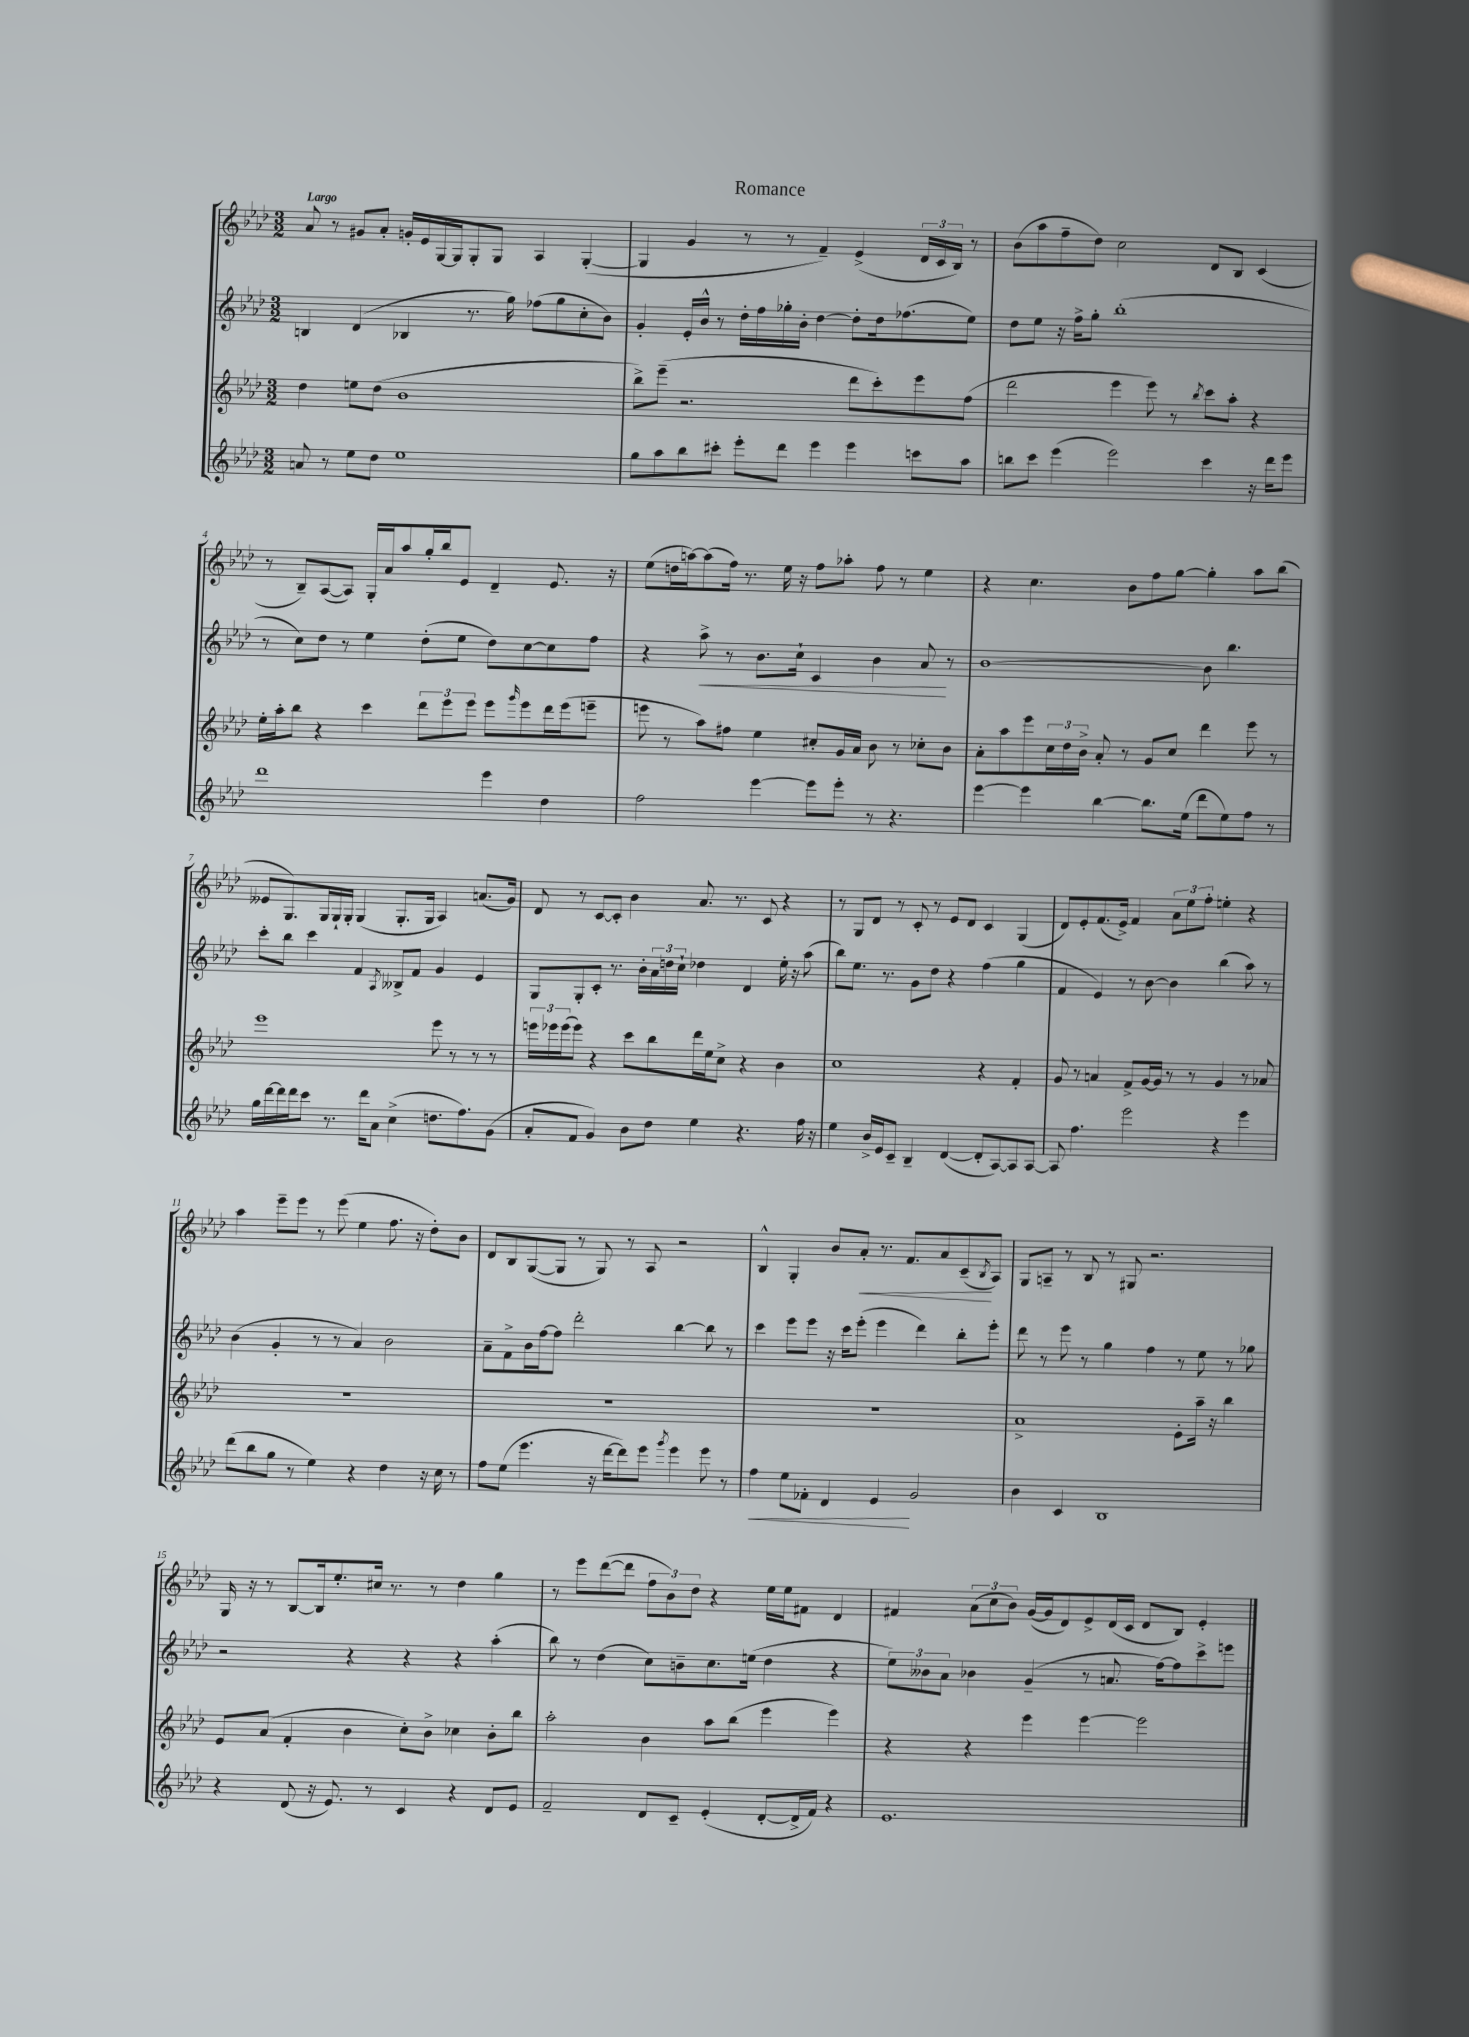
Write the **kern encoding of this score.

**kern	**kern	**kern	**kern
*staff4	*staff3	*staff2	*staff1
*clefG2	*clefG2	*clefG2	*clefG2
*k[b-e-a-d-]	*k[b-e-a-d-]	*k[b-e-a-d-]	*k[b-e-a-d-]
*M3/2	*M3/2	*M3/2	*M3/2
8a	4dd-	4B	8a-
8r	.	.	8r
8ee-	8ee	(4d-	8g#
8dd-	(8dd-	.	8a-'
1ee-	1b-	4B-	16g'
.	.	.	16e-
.	.	.	[16G
.	.	.	16G]
.	.	8.r	8G'
.	.	.	8G
.	.	16gg)	.
.	.	(8ff-	4A-
.	.	8gg	.
.	.	8cc'	([4G'
.	.	8b-)	.
=	=	=	=
8gg	8bb-^)	4g'	4G]
8aa-	(8eee-~	.	.
8bb-	2.r	16e-'	4g
.	.	16b-^^	.
8ccc#'	.	8r	.
8eee-'	.	16dd-'	8r
.	.	16ff	.
8ddd-	.	16gg-'	8r
.	.	16b-'	.
4eee-	.	[4dd-	4f~)
4eee-	8ddd-	8dd-']	(4e-^
.	8ccc')	16dd-	.
.	.	(8.ff-	.
8ccc	8eee-	.	24d-
.	.	.	24c
.	.	.	24B-)
8aa-	(8ff	8ee-)	8r
=	=	=	=
8bb	2ddd-	8dd-	(8b-
8ccc	.	8ee-	8aa-
(4eee-	.	16r	8ff~
.	.	16ff^	.
.	.	8gg'	8dd-)
2eee-)	4eee-	(1bb-'	2cc
.	8eee-)	.	.
.	8r	.	.
.	8qbb-	.	.
4ccc	8ccc	.	8d-
.	8aa-'	.	8B-
16r	4r	.	(4c
16ddd-	.	.	.
8eee-	.	.	.
=	=	=	=
1ddd-	16ee-'	8r	8r
.	16aa-'	.	.
.	8bb-	8cc)	8B-~)
.	4r	8dd-	([8A-
.	.	8r	8A-])
.	4ccc	4ee-	16G'
.	.	.	16a-
.	.	.	8aa-
.	12ddd-	(8dd-'	16gg'
.	.	.	16bb-
.	12eee-	.	.
.	.	8ee-	8e-
.	12eee-	.	.
4eee-	8eee-	8dd-)	4d-~
.	16qqggg	.	.
.	8eee-	[8cc	.
4dd-	16ddd-	8cc]	8.e-
.	(16eee-	.	.
.	8eee~	8ff	.
.	.	.	16r
=	=	=	=
2ff	8eee	4r	(8ee-
.	8r	.	16dd
.	.	.	[16aa)
.	8aa-)	8aa-^	(8aa]
.	8ff#	8r	16ff)
.	.	.	8.r
[4eee-	4ee-	8.b-	.
.	.	.	16ee-
.	.	16cc`	16r
8eee-]	8cc#'	4c	8ff
8eee-'	16g	.	8aa-'
.	16a-	.	.
8r	8b-	4b-	8ff
4.r	8r	.	8r
.	8cc-'	8a-	4ee-
.	8b-	8r	.
=	=	=	=
[4eee-	8a-'	[1b-	4r
.	8aa-	.	.
4eee-]	8eee-	.	4.cc
.	24cc	.	.
.	24dd-	.	.
.	24b-^	.	.
[4bb-	8a-'	.	.
.	8r	.	8b-
8.bb-]	8g	.	8ff
.	8cc	.	[8gg
(16ee-	.	.	.
8ddd-	4ddd-	8b-]	4gg']
8ee-)	.	4.bb-	.
8ff	8eee-	.	8aa-
8r	8r	.	(8bb-
=	=	=	=
16gg	1eee-	8ccc'	8e--
[16ddd-	.	.	.
16ddd-]	.	8bb-	8.G)
16ddd-	.	.	.
8ccc	.	4ccc	.
.	.	.	16G
8.r	.	.	16G`
.	.	.	16G'
.	.	4f	(4G
16ddd-	.	.	.
8a-	.	.	.
.	.	8qA-	.
(4cc^	.	8B--^	8.G'
.	.	8f	.
.	.	.	16G
8.dd	8eee-	4g	4A-)
.	8r	.	.
8.ff)	.	.	.
.	8r	4e-	(8.a
(8g	8r	.	.
.	.	.	16g)
=	=	=	=
8a-'	24eee	8G	8d-
.	24eee-	.	.
.	(24eee-	.	.
8f	8eee-)	8G'	8r
4g)	4r	8c'	[8c
.	.	8.r	8c']
8b-	8ccc	.	4b-
.	.	16b-'	.
8dd-	8bb-	24a-	.
.	.	24dd	.
.	.	24cc`	.
4ee-	16ddd-	4dd-	8.a-
.	16ee-	.	.
.	8cc^	.	.
.	.	.	8.r
4.r	4r	4d-	.
.	.	.	8c
.	4b-	16ee-'	4r
.	.	16r	.
16ff	.	(8aa-	.
16r	.	.	.
=	=	=	=
4ee-	1cc	8bb-)	8r
.	.	8.ee-	8G
16b-^	.	.	8d-
16e-	.	8.r	.
8c~	.	.	8r
4B-~	.	8g	8c'
.	.	8dd-	8r
([4d-	.	4r	8e-
.	.	.	8d-
8d-']	4r	(4ff	4c
[8A-)	.	.	.
8A-]	4f'	4gg	(4G
[8A-	.	.	.
=	=	=	=
8A-]	8g	4f	8d-)
4.ff	8r	.	8e-'
.	4a	4e-)	(8.f
.	.	.	16e-^)
2eee-	8f^	8r	4f
.	[16g	[8b-	.
.	16g]	.	.
.	8r	4b-]	12a-
.	.	.	12ee-
.	8r	.	.
.	.	.	12ff'
4r	4g	(4bb-	4ee'
4eee-	8r	8aa-)	4r
.	8a-	8r	.
=	=	=	=
(8ddd-	1.r	(4b-	4aa-
8bb-	.	.	.
8gg	.	4g'	8eee-~
8r	.	.	8eee-
4ee-)	.	8r	8r
.	.	8r	(8eee-
4r	.	4a-)	4ee-
4dd-	.	2b-	8.ff
.	.	.	16r
16r	.	.	8dd-')
16cc	.	.	.
8r	.	.	8b-
=	=	=	=
8ff	1.r	8a-~	8d-
(8ee-	.	8f^	8B-
4.eee-	.	16b-	([8G
.	.	[16ff	.
.	.	8ff]	8G]
.	.	2ddd-'	8r
16r	.	.	8G)
[16ddd-	.	.	.
8ddd-])	.	.	8r
8eee-	.	.	8A-
8qggg	.	.	.
4eee-	.	[4bb-	2r
8eee-	.	8bb-]	.
8r	.	8r	.
=	=	=	=
4ff	1.r	4ccc	4B-^^
8ee-	.	8eee-	4G'
8f-'	.	8eee-	.
4d-	.	16r	8b-
.	.	16ccc	.
.	.	(8eee-'	8a-'
4e-	.	4eee-	8.r
.	.	.	8.f
2g	.	4ddd-)	.
.	.	.	8a-
.	.	8bb-'	(8c~
.	.	.	8qB-
.	.	8eee-'	8A-)
=	=	=	=
4b-	1a-^	8ddd-	8G
.	.	8r	8A~
4c	.	8eee-	8r
.	.	8r	8B-
1B-	.	4gg	8r
.	.	.	8G#
.	.	4ff	2.r
.	8e-'	8r	.
.	16aa-~	8ee-	.
.	16r	.	.
.	4bb-	8r	.
.	.	8gg-	.
=	=	=	=
4r	8e-	2r	16G
.	.	.	16r
.	(8a-	.	8r
(8d-	4f'	.	[8B-
16r	.	.	16B-]
8.e-)	.	.	8.ee-'
.	4b-	4r	.
8r	.	.	16cc#
.	.	.	8.r
4c	8cc')	4r	.
.	8b-^	.	8r
4r	4cc-	4r	4dd-
8d-	8b-'	(4aa-'	4gg
8e-	8bb-	.	.
=	=	=	=
2f~	2aa-'	8bb-)	8r
.	.	8r	8eee-
.	.	(4dd-	([8ddd-
.	.	.	8ddd-]
8d-	4b-	8cc)	12ff
.	.	.	12b-)
8c~	.	8b~	.
.	.	.	12dd-
(4e-'	8aa-	8.cc	4r
.	(8bb-	.	.
.	.	(16ee	.
[8d-'	4eee-	4dd-	16ee-
.	.	.	16ee-
16d-^]	.	.	8f#
16f)	.	.	.
4r	4eee-)	4r	4d-
=	=	=	=
1.e-	4r	12ee-)	4f#
.	.	12b--	.
.	.	12a-	.
.	4r	4b-	(12a-
.	.	.	12cc
.	.	.	12b-)
.	4eee-	(4g~	([16g
.	.	.	16g]
.	.	.	8d-)
.	[4eee-	8r	8e-^
.	.	8.a	(16d-
.	.	.	16c
.	2eee-]	.	8d-
.	.	[16ff)	.
.	.	8ff]	8B-)
.	.	8ccc^	4e-'
.	.	8eee	.
==	==	==	==
*-	*-	*-	*-
